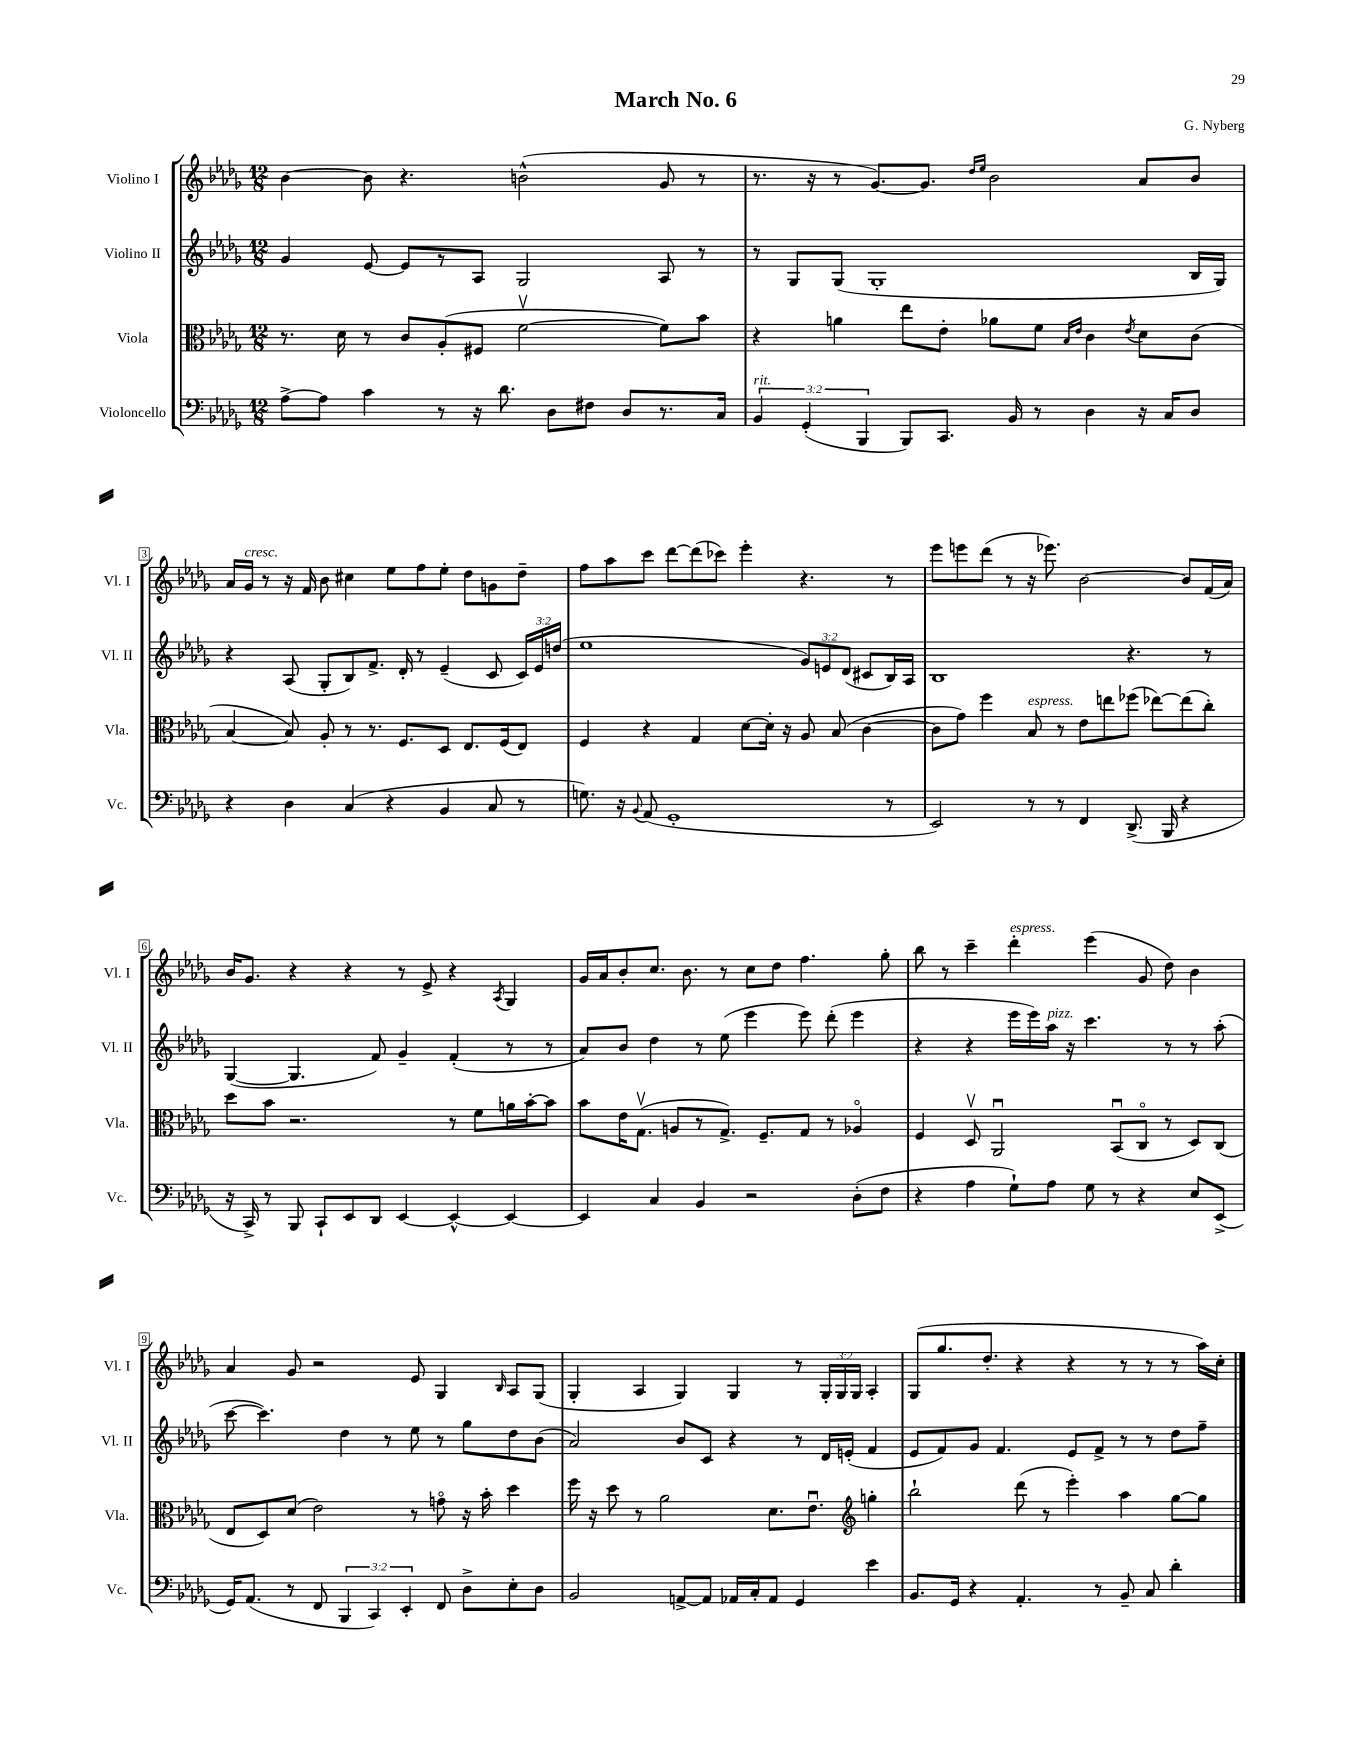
\header { title = "March No. 6" composer = "G. Nyberg" }
<<
\new StaffGroup <<
\new Staff = "s0" \with { instrumentName = "Violino I" shortInstrumentName = "Vl. I" } {
    \clef treble \key des \major \numericTimeSignature \time 12/8 \override Staff.TupletNumber.text = #tuplet-number::calc-fraction-text
    \autoBeamOff bes'4~ bes'8 r4. b'2-^( ges'8 r8 |
    r8. r16 r8 ges'8.[~) ges'8.] \grace { des''16[ ees''16] } bes'2 aes'8[ bes'8] |
    aes'16[ ges'16]^\markup { \italic "cresc." } r8 r16 f'16 bes'8 cis''4 ees''8[ f''8 ees''8]-. des''8[ g'8 des''8]-- |
    f''8[ aes''8 c'''8] des'''8[~ des'''8( ces'''8]) ees'''4-. r4. r8 |
    ees'''8[ e'''8 des'''8]( r8 r16 ees'''8.) bes'2~ bes'8[ f'16( aes'16]) |
    bes'16[ ges'8.] r4 r4 r8 ees'8-> r4 \acciaccatura { aes8 } ges4 |
    ges'16[ aes'16 bes'8-. c''8.] bes'8. r8 c''8[ des''8] f''4. ges''8-. |
    bes''8 r8 c'''4-- des'''4-.^\markup { \italic "espress." } ees'''4( ges'8 des''8) bes'4 |
    aes'4 ges'8 r2 ees'8 ges4 \grace { bes16 } aes8[ ges8]( |
    ges4-. aes4 ges4) ges4 r8 \tuplet 3/2 { ges16[-. ges16 ges16] } aes4-. |
    ges8[( ges''8. des''8.]-. r4 r4 r8 r8 r8 aes''16[) c''16]-. \bar "|." |
}
\new Staff = "s1" \with { instrumentName = "Violino II" shortInstrumentName = "Vl. II" } {
    \clef treble \key des \major \numericTimeSignature \time 12/8 \override Staff.TupletNumber.text = #tuplet-number::calc-fraction-text
    \autoBeamOff ges'4 ees'8~ ees'8[ r8 aes8] ges2 aes8 r8 |
    r8 ges8[ ges8]( ges1-. bes16[ ges16]) |
    r4 aes8( ges8[-. bes8) f'8.]-> des'16-. r8 ees'4--( c'8 \tuplet 3/2 { c'16[) ees'16 d''16]( } |
    ees''1 \tuplet 3/2 { ges'8[) e'8 des'8]( } cis'8[ bes16) aes16] |
    bes1 r4. r8 |
    ges4~( ges4. f'8) ges'4-- f'4-.( r8 r8 |
    aes'8[) bes'8] des''4 r8 ees''8( ees'''4 ees'''8) des'''8-.( ees'''4 |
    r4 r4 ees'''16[ ees'''16) aes''16]^\markup { \italic "pizz." } r16 c'''4. r8 r8 aes''8-.( |
    c'''8~ c'''4.) des''4 r8 ees''8 r8 ges''8[ des''8 bes'8]( |
    aes'2) bes'8[ c'8] r4 r8 des'16[ e'16]-.( f'4 |
    ees'8[ f'8) ges'8] f'4. ees'8[ f'8]-> r8 r8 des''8[ f''8]-- \bar "|." |
}
\new Staff = "s2" \with { instrumentName = "Viola" shortInstrumentName = "Vla." } {
    \clef alto \key des \major \numericTimeSignature \time 12/8
    \autoBeamOff r8. des'16 r8 c'8[ aes8-.( fis8] f'2~\upbow f'8[) bes'8] |
    r4 a'4 ees''8[ ees'8]-. aes'8[ f'8] \grace { bes16[ ees'16] } c'4 \acciaccatura { ees'8 } des'8[ c'8]( |
    bes4~ bes8) aes8-. r8 r8. f8.[ des8] ees8.[ f16( ees8]) |
    f4 r4 ges4 des'8[~ des'16]-. r16 aes8 bes8( c'4~ |
    c'8[ ges'8]) f''4 bes8^\markup { \italic "espress." } r8 ees'8[ e''8 fes''8]( ees''8[~) ees''8( c''8]-.) |
    des''8[ bes'8] r2. r8 f'8[ a'16 bes'16~-. bes'8] |
    bes'8[ ees'16 ges8.]\upbow( a8[ r8 ges8.]->) f8.[-- ges8] r8 aes4\flageolet |
    f4 des8\upbow aes,2\downbow bes,8[\downbow( c8]\flageolet r8 des8[) c8]( |
    ees8[ des8) des'8]( ees'2) r8 g'8\flageolet r16 bes'16-. des''4 |
    f''16 r16 des''8 r8 aes'2 des'8.[ ees'8.]\downbow \clef treble g''4-. |
    bes''2-! des'''8( r8 ees'''4-.) aes''4 ges''8[~ ges''8] \bar "|." |
}
\new Staff = "s3" \with { instrumentName = "Violoncello" shortInstrumentName = "Vc." } {
    \clef bass \key des \major \numericTimeSignature \time 12/8 \override Staff.TupletNumber.text = #tuplet-number::calc-fraction-text
    \autoBeamOff aes8[~-> aes8] c'4 r8 r16 des'8. des8[ fis8] des8[ r8. c16] |
    \tuplet 3/2 { bes,4^\markup { \italic "rit." } ges,4-.( bes,,4 } bes,,8[) c,8.] bes,16 r8 des4 r16 c16[ des8] |
    r4 des4 c4( r4 bes,4 c8 r8 |
    g8.) r16 \appoggiatura { bes,8 } aes,8( ges,1-. r8 |
    ees,2) r8 r8 f,4 des,8.->( bes,,16 r4 |
    r16 c,16->) r8 bes,,8 c,8[-! ees,8 des,8] ees,4~ ees,4~-^ ees,4~ |
    ees,4 c4 bes,4 r2 des8[-.( f8] |
    r4 aes4 ges8[-!) aes8] ges8 r8 r4 ees8[ ees,8]->( |
    ges,16[) aes,8.]( r8 f,8 \tuplet 3/2 { bes,,4 c,4) ees,4-. } f,8 des8[-> ees8-. des8] |
    bes,2 a,8[~-> a,8] aes,16[ c16-. aes,8] ges,4 ees'4 |
    bes,8.[ ges,16] r4 aes,4.-. r8 bes,8-- c8 des'4-. \bar "|." |
}
>>
>>
\layout { \context { \Score \override BarNumber.stencil = #(make-stencil-boxer 0.1 0.3 ly:text-interface::print) } }
